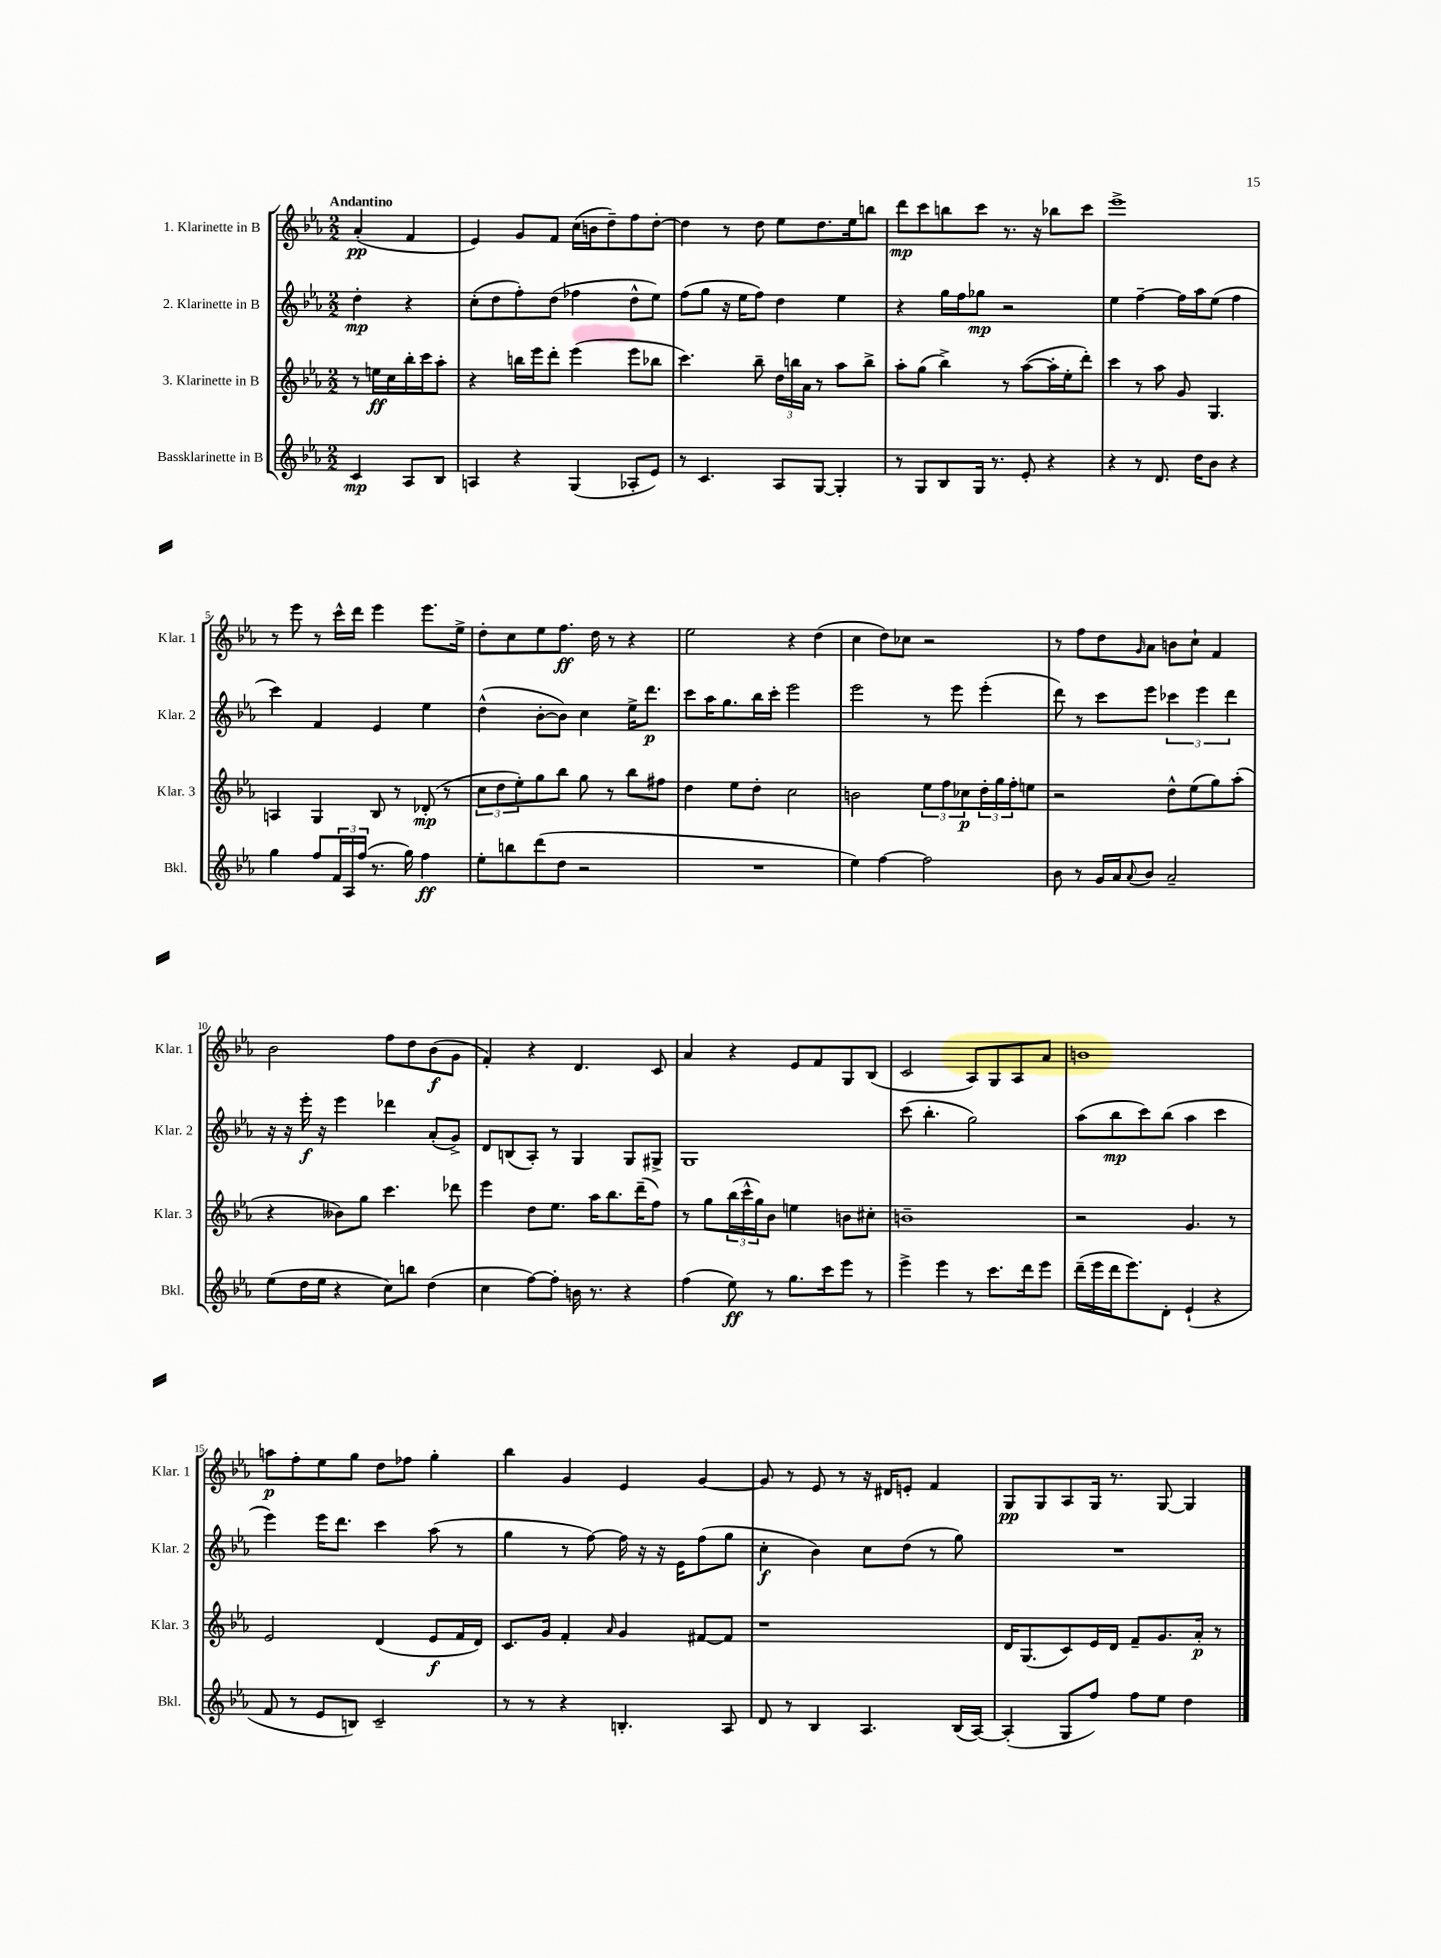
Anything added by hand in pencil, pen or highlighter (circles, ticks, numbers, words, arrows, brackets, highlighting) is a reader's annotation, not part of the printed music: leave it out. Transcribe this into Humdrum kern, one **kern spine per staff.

**kern	**kern	**kern	**kern
*staff4	*staff3	*staff2	*staff1
*clefG2	*clefG2	*clefG2	*clefG2
*k[b-e-a-]	*k[b-e-a-]	*k[b-e-a-]	*k[b-e-a-]
*M2/2	*M2/2	*M2/2	*M2/2
4c/	8r	4dd'\	(4a-'/
.	16ee\LL	.	.
.	16cc\	.	.
8A-/L	16bb-'\	4r	4f/
.	16ccc\J	.	.
8B-/J	8aa-'\J	.	.
=	=	=	=
4A/	4r	(8cc'\L	4e-/)
.	.	8dd\	.
4r	16bb\LL	8ff'\)	8g/L
.	16eee-\J	.	.
.	8ddd'\J	(8dd\J	8f/J
(4G/	(4eee-\	4ff-\	(16cc\LL
.	.	.	16b\J
.	.	.	8dd~\)
8A-'/L	8eee-\L	8dd^^\L	8ff\
8e-/J)	8bb-\J	8ee-\J)	[8dd'\J
=	=	=	=
8r	4.ccc\)	(8ff\L	4dd\]
4.c/	.	8gg\J	.
.	.	16r	8r
.	.	16ee-\LK	.
.	8bb-~\	8ff\J)	8dd\
8A-/L	24dd\LL	4dd\	8ee-\L
.	24bb\	.	.
.	24a-\JJ	.	.
[8G/J	8r	.	8.dd\
4G'/]	8aa-\L	4ee-\	.
.	.	.	16ee-\k
.	8bb^\J	.	8bb\J
=	=	=	=
8r	8aa-'\L	4r	8ddd\L
8G/L	(8gg\J	.	8ccc\
8B-/	4bb-^\)	16gg\LL	8bb\
.	.	16ff\J	.
16G/Jk	.	8gg-\J	8ccc\J
8.r	.	.	.
.	8r	2r	8.r
8e-'/	([8aa-\L	.	.
.	.	.	16r
4r	16aa-'\]L	.	8bb-\L
.	16ee-'\J	.	.
.	8ddd'\J)	.	8ccc\J
=	=	=	=
4r	4ccc\	4ee-\	1eee-^
8r	8r	[4ff~\	.
8.d/	8aa-\	.	.
.	8g/	16ff\]LL	.
16dd\LK	.	16aa-\J	.
8b-\J	4.G/	(8ee-\J	.
4r	.	4ff\	.
=	=	=	=
4gg\	4A/	4ccc\)	8r
.	.	.	8eee-\
8ff/L	4G/	4f/	8r
24f/L	.	.	16ccc^^\LL
24A-/	.	.	.
.	.	.	16ddd\JJ
(24ff/JJ	.	.	.
8.r	8B-/	4e-/	4eee-\
.	8r	.	.
16gg\)	.	.	.
4ff\	(8d-'/	4ee-\	8.eee-\L
.	8r	.	.
.	.	.	16ee-^\Jk
=	=	=	=
8ee-'\L	12cc\L	(4dd^^\	8dd'\L
.	12dd\	.	.
8bb\	.	.	8cc\
.	12ee-'\)	.	.
(8ddd\	8gg\	[8b-'\L	8ee-\
8dd\J	8bb-\J	8b-\]J)	8.ff\J
2r	8gg\	4cc\	.
.	.	.	16dd\
.	8r	.	8r
.	8bb-\L	16ee-^\LK	4r
.	.	8.ddd\J	.
.	8ff#\J	.	.
=	=	=	=
1r	4dd\	8ccc\L	2ee-\
.	.	16aa-\K	.
.	.	8.gg\	.
.	8ee-\L	.	.
.	8dd'\J	16bb-\L	.
.	.	16ccc'\JJ	.
.	2cc\	2eee-\	4r
.	.	.	(4dd\
=	=	=	=
4ee-\)	2b\	2eee-\	4cc\
[4ff\	.	.	8dd\L)
.	.	.	8cc-\J
2ff\]	12ee-\L	8r	2r
.	12ff\	.	.
.	.	8eee-\	.
.	12cc-\	.	.
.	24dd'\L	(4eee-'\	.
.	24gg\	.	.
.	24ff'\J	.	.
.	8ee\J	.	.
=	=	=	=
8b-\	2r	8ddd\)	8r
8r	.	8r	8ff\L
16g/LL	.	8ccc\L	8dd\
16a-/J	.	.	.
8qqa-/	.	.	16qqg/
8b-/J	.	8eee-\J	8a-\J
2a-~/	8dd^^\L	6ccc-\	8b\L
.	(8ee-\	.	8cc`\J
.	.	6eee-\	.
.	8gg\)	.	4f/
.	.	6ddd\	.
.	(8aa-'\J	.	.
=	=	=	=
(8ee-\L	4r	16r	2b-\
.	.	16r	.
16dd\L	.	16eee-'\	.
16ee-\JJ	.	16r	.
4r	8b--\L)	4eee-\	.
.	8gg\J	.	.
8cc\L)	4.ccc\	4ddd-\	8ff\L
8bb\J	.	.	8dd\
(4dd\	.	(8a-'/L	(8b-\
.	8ddd-\	8g^/J)	8g\J
=	=	=	=
4cc\	4eee-\	8d/L	4f'/)
.	.	(8B/	.
[8ff\L)	8dd\L	8A-'/J)	4r
8ff'\]J	8.ee-\J	8r	.
16b\	.	4G/	4.d/
8.r	16aa-\LK	.	.
.	8.bb-\	.	.
4r	.	8G/L	.
.	(16ddd~\K	.	.
.	8ff\J)	8G#^/J	8c/
=	=	=	=
(4ff\	8r	1G	4a-/
.	8gg\L	.	.
8ee-\)	(24bb-\L	.	4r
.	24ccc^^\	.	.
.	24gg\J)	.	.
8r	8b-\J	.	.
8.gg\L	4ee\	.	8e-/L
.	.	.	8f/
16ccc\k	.	.	.
8eee-\J	8b\L	.	8G/
8r	8cc#'\J	.	(8B-/J
=	=	=	=
4eee-^\	1b~	(8ccc\	2c/
.	.	4.bb-'\	.
4eee-\	.	.	.
8r	.	2gg\)	8A-/L)
8.ccc\L	.	.	8G/
.	.	.	8A-/
16ddd\k	.	.	.
8eee-\J	.	.	8a-/J
=	=	=	=
(16ddd~\LL	2r	(8aa-\L	1b
16eee-\	.	.	.
16ddd\J	.	8bb-\	.
8.eee-\)	.	.	.
.	.	8ccc\)	.
8d'\J	.	(8bb-\J	.
(4e-`/	4.g/	4aa-\	.
4r	.	4ccc\	.
.	8r	.	.
=	=	=	=
8f/	2e-/	4eee-\)	8aa\L
8r	.	.	8ff'\
8e-/L	.	16eee-\LK	8ee-\
.	.	8.ddd\J	.
8B/J)	.	.	8gg\J
2c~/	(4d/	4ccc\	8dd\L
.	.	.	8ff-\J
.	8e-/L	(8aa-\	4gg'\
.	16f/L	8r	.
.	16d/JJ)	.	.
=	=	=	=
8r	8.c/L	4gg\	4bb-\
8r	.	.	.
.	16g/Jk	.	.
4r	4f'/	8r	4g/
.	.	[8ff\)	.
.	16qqa-/	.	.
4.B'/	4g/	16ff\]	4e-/
.	.	16r	.
.	.	16r	.
.	.	16e-\LK	.
.	[8f#/L	(8ff\	[4g/
8A-/	8f#/]J	8gg\J	.
=	=	=	=
8d/	1r	4cc'\	8g/]
8r	.	.	8r
4B-/	.	4b-\)	8e-/
.	.	.	8r
4.A-/	.	8cc\L	16r
.	.	.	16d#/LK
.	.	(8dd\J	8e'/J
.	.	8r	4f/
(16B-/LL	.	8gg\)	.
[16A-/JJ)	.	.	.
=	=	=	=
(4A-'/]	16d/LK	1r	8G/L
.	(8.G/	.	.
.	.	.	8G/
8G/L	8c/)	.	8A-/
8ff/J)	16e-/L	.	16G/Jk
.	16d/JJ	.	8.r
8ff\L	8f~/L	.	.
8ee-\J	8.g/	.	[8G/
4dd\	.	.	4G/]
.	16a-'/Jk	.	.
.	8r	.	.
==	==	==	==
*-	*-	*-	*-
